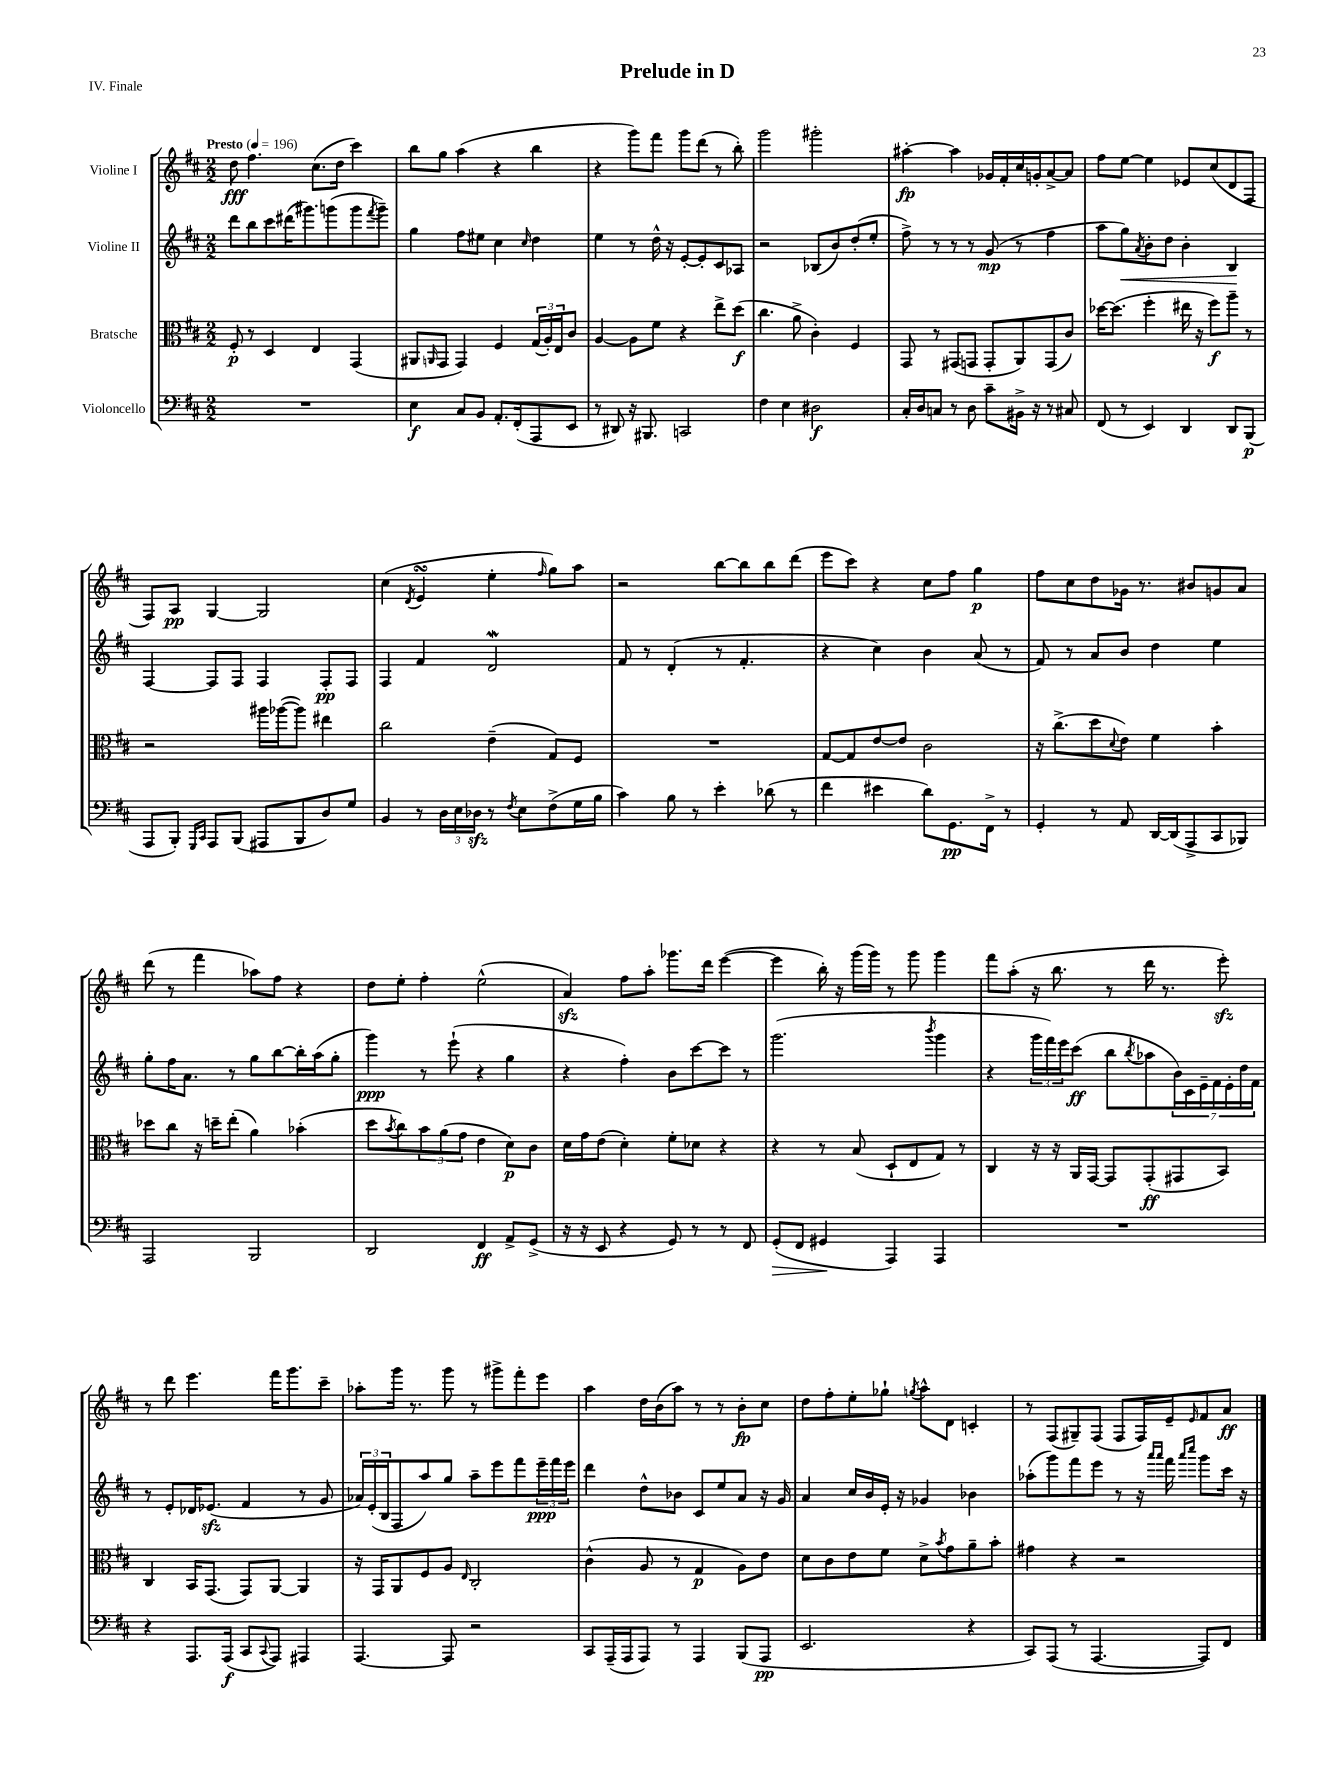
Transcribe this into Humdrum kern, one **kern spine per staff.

**kern	**kern	**kern	**kern
*staff4	*staff3	*staff2	*staff1
*clefF4	*clefC3	*clefG2	*clefG2
*k[f#c#]	*k[f#c#]	*k[f#c#]	*k[f#c#]
*M2/2	*M2/2	*M2/2	*M2/2
*MM196	*MM196	*MM196	*MM196
1r	8F#'	8ddd	8dd
.	8r	8bb	4.ff#
.	4D	8ccc#	.
.	.	(16ddd#	.
.	.	8.ggg#)	.
.	4E	.	(8.cc#
.	.	(8ggg	.
.	.	.	16dd
.	(4GG	8ggg	4ccc#)
.	.	8qfff#	.
.	.	8ggg~)	.
=	=	=	=
4E	8AA#	4gg	8bb
.	16qqAA	.	.
.	8GG	.	8gg
8C#	4GG)	8ff#	(4aa
8BB	.	8ee#	.
8.AA'	4F#	4cc#	4r
(16FF#'	.	.	.
.	.	16qqcc#	.
8AAA	(24G	4dd	4bb
.	24A')	.	.
.	24E	.	.
8EE	8c#	.	.
=	=	=	=
8r	[4A	4ee	4r
8DD#)	.	.	.
16r	8A]	8r	8ggg)
8.BBB#	.	.	.
.	8f#	16dd^^	8fff#
.	.	16r	.
2CC	4r	[8e'	8ggg
.	.	8e']	(8ddd
.	8ee^	8c#	8r
.	(8dd	8A-	8bb')
=	=	=	=
4F#	4.cc#	2r	2ggg
4E	.	.	.
.	8a^	.	.
2D#	4c#')	(8B-	2ggg#'
.	.	8b)	.
.	4F#	(8dd'	.
.	.	8ee'	.
=	=	=	=
16C#'	8GG	8ff#^)	[4aa#'
16D	.	.	.
8C	8r	8r	.
8r	(8GG#	8r	4aa#]
8D	8GG	8r	.
8c#~	8GG'	(8g	16g-
.	.	.	16f#'
16BB#^	8AA)	8r	16cc#
16r	.	.	16g'
8r	(8GG	4ff#	[8a^
8C#	8c#)	.	8a]
=	=	=	=
(8FF#	[16dd-	8aa	8ff#
.	(8.dd-]	.	.
8r	.	8gg)	[8ee
.	.	8qa	.
4EE)	4ff#'	8b'	4ee]
.	.	8dd	.
4DD	16ee#	4b'	8e-
.	16r	.	.
.	8ff#)	.	(8cc#
8DD	8aa~	4B	8d
(8BBB	8r	.	8F#
=	=	=	=
8AAA	2r	[4F#	8F#)
8BBB')	.	.	8A
16qqGGG	.	.	.
16qqCC#	.	.	.
8AAA	.	8F#]	[4G
(8BBB	.	8F#	.
8AAA#	16aa#	4F#	2G]
.	([16aa-	.	.
8BBB	8aa-])	.	.
8D)	4ee#	8F#'	.
8G	.	8F#	.
=	=	=	=
4BB	2cc#	4F#	(4cc#
.	.	.	8qd
8r	.	4f#	4e
24D	.	.	.
24E	.	.	.
24D-	.	.	.
8r	(4e~	2d	4ee'
8qF#	.	.	.
8E	.	.	.
.	.	.	16qqff#
(8F#^	8G)	.	8gg)
16G	8F#	.	8aa
16B	.	.	.
=	=	=	=
4c#)	1r	8f#	2r
.	.	8r	.
8B	.	(4d'	.
8r	.	.	.
4e'	.	8r	[8bb
.	.	4.f#'	8bb]
(8d-	.	.	8bb
8r	.	.	(8ddd
=	=	=	=
4f#	[8G	4r	8eee
.	8G]	.	8ccc#)
4e#	[8e	4cc#)	4r
.	8e]	.	.
8d)	2c#	4b	8cc#
8.GG	.	.	8ff#
.	.	(8a	4gg
16FF#^	.	.	.
8r	.	8r	.
=	=	=	=
4GG'	16r	8f#)	8ff#
.	(8.cc#^	.	.
.	.	8r	8cc#
8r	8dd	8a	8dd
.	8qqd	.	.
8AA	8e)	8b	16g-
.	.	.	8.r
[16DD	4f#	4dd	.
(16DD]	.	.	.
8AAA^	.	.	8b#
8CC#	4b'	4ee	8g
8BBB-)	.	.	8a
=	=	=	=
2AAA	8dd-	8gg'	(8ddd
.	8cc#	16ff#	8r
.	.	8.a	.
.	16r	.	4fff#
.	16dd~	.	.
.	(8ee'	8r	.
2BBB	4a)	8gg	8aa-)
.	.	[8bb	8ff#
.	(4b-'	16bb']	4r
.	.	(16aa	.
.	.	8gg'	.
=	=	=	=
2DD	8dd	4ggg)	8dd
.	8qb	.	.
.	8cc#)	.	8ee'
.	12b	8r	4ff#'
.	(12a	.	.
.	.	(8eee`	.
.	12g	.	.
4FF#	4e	4r	(2ee^^
8AA^	8d)	4gg	.
(8GG^	8c#	.	.
=	=	=	=
16r	16d	4r	4a)
16r	16g	.	.
8EE	(8e	.	.
4r	4d')	4ff#')	8ff#
.	.	.	8aa'
8GG)	8f#'	8b	8.ggg-
8r	8d-	[8ccc#	.
.	.	.	16ddd
8r	4r	8ccc#]	([4eee
8FF#	.	8r	.
=	=	=	=
(8GG'	4r	(2.ggg	4eee]
8FF#	.	.	.
4GG#	8r	.	16bb')
.	.	.	16r
.	(8B	.	(16ggg
.	.	.	16ggg)
4AAA)	8D`	.	8r
.	8E	.	8ggg
.	.	8qbbb	.
4AAA	8G)	4ggg	4ggg
.	8r	.	.
=	=	=	=
1r	4C#	4r	8fff#
.	.	.	(8aa'
.	16r	24ggg	16r
.	.	24fff#)	.
.	16r	.	8.bb
.	.	24eee	.
.	16AA	(8ccc#	.
.	[16GG	.	.
.	8GG]	8bb	8r
.	.	8qbb	.
.	(8GG'	8aa-	16ddd
.	.	.	8.r
.	8GG#	28b)	.
.	.	28c#	.
.	.	28e~	.
.	.	28f#	.
.	8BB)	.	8eee')
.	.	28e'	.
.	.	28dd	.
.	.	28f#	.
=	=	=	=
4r	4C#	8r	8r
.	.	8e'	8ddd
8.AAA	16BB	16d-	4.eee
.	(8.GG	(8.e-	.
(16AAA	.	.	.
8CC#	8GG)	4f#	.
8qqCC#	.	.	.
8AAA)	[8AA	.	16fff#
.	.	.	8.ggg
4AAA#	4AA]	8r	.
.	.	8g	8ccc#~
=	=	=	=
[4.AAA	16r	24a-)	8aa-'
.	.	(24e'	.
.	16GG	.	.
.	.	24B	.
.	8AA	8F#	16ggg
.	.	.	8.r
.	8F#	8aa)	.
8AAA]	8A	8gg	8ggg
.	16qqE	.	.
2r	2C#'	8aa~	8r
.	.	8eee	8ggg#^
.	.	8fff#	8fff#'
.	.	24eee~	8eee
.	.	24fff#	.
.	.	24eee	.
=	=	=	=
8CC#	(4c#^^	4ddd	4aa
(16AAA~	.	.	.
16AAA	.	.	.
8AAA)	8A	8dd^^	16dd
.	.	.	(16b
8r	8r	8b-	8aa)
4AAA	4G	8c#	8r
.	.	8ee	8r
(8BBB	8A)	8a	8b'
8AAA	8e	16r	8cc#
.	.	16g	.
=	=	=	=
2.EE	8d	4a	8dd
.	8c#	.	8ff#'
.	8e	16cc#	8ee'
.	.	16b	.
.	8f#	16e'	8gg-`
.	.	16r	.
.	.	.	8qgg
.	8d^	4g-	8aa^^
.	8qb	.	.
.	8g	.	8d
4r	8a~	4b-	4c'
.	8b'	.	.
=	=	=	=
8CC#)	4g#	(8aa-'	8r
(8AAA	.	8ggg)	(8F#
8r	4r	8fff#	8G#~)
[4.AAA	.	8eee	(8F#
.	2r	8r	8F#
.	.	16r	16F#)
.	.	16qqaaa	.
.	.	16qqaaa	.
.	.	16fff#	16e~
.	.	16qqaaa	.
.	.	16qqcccc#	16qqe
8AAA])	.	8ggg	8f#
8FF#	.	16ccc#	8a
.	.	16r	.
==	==	==	==
*-	*-	*-	*-
